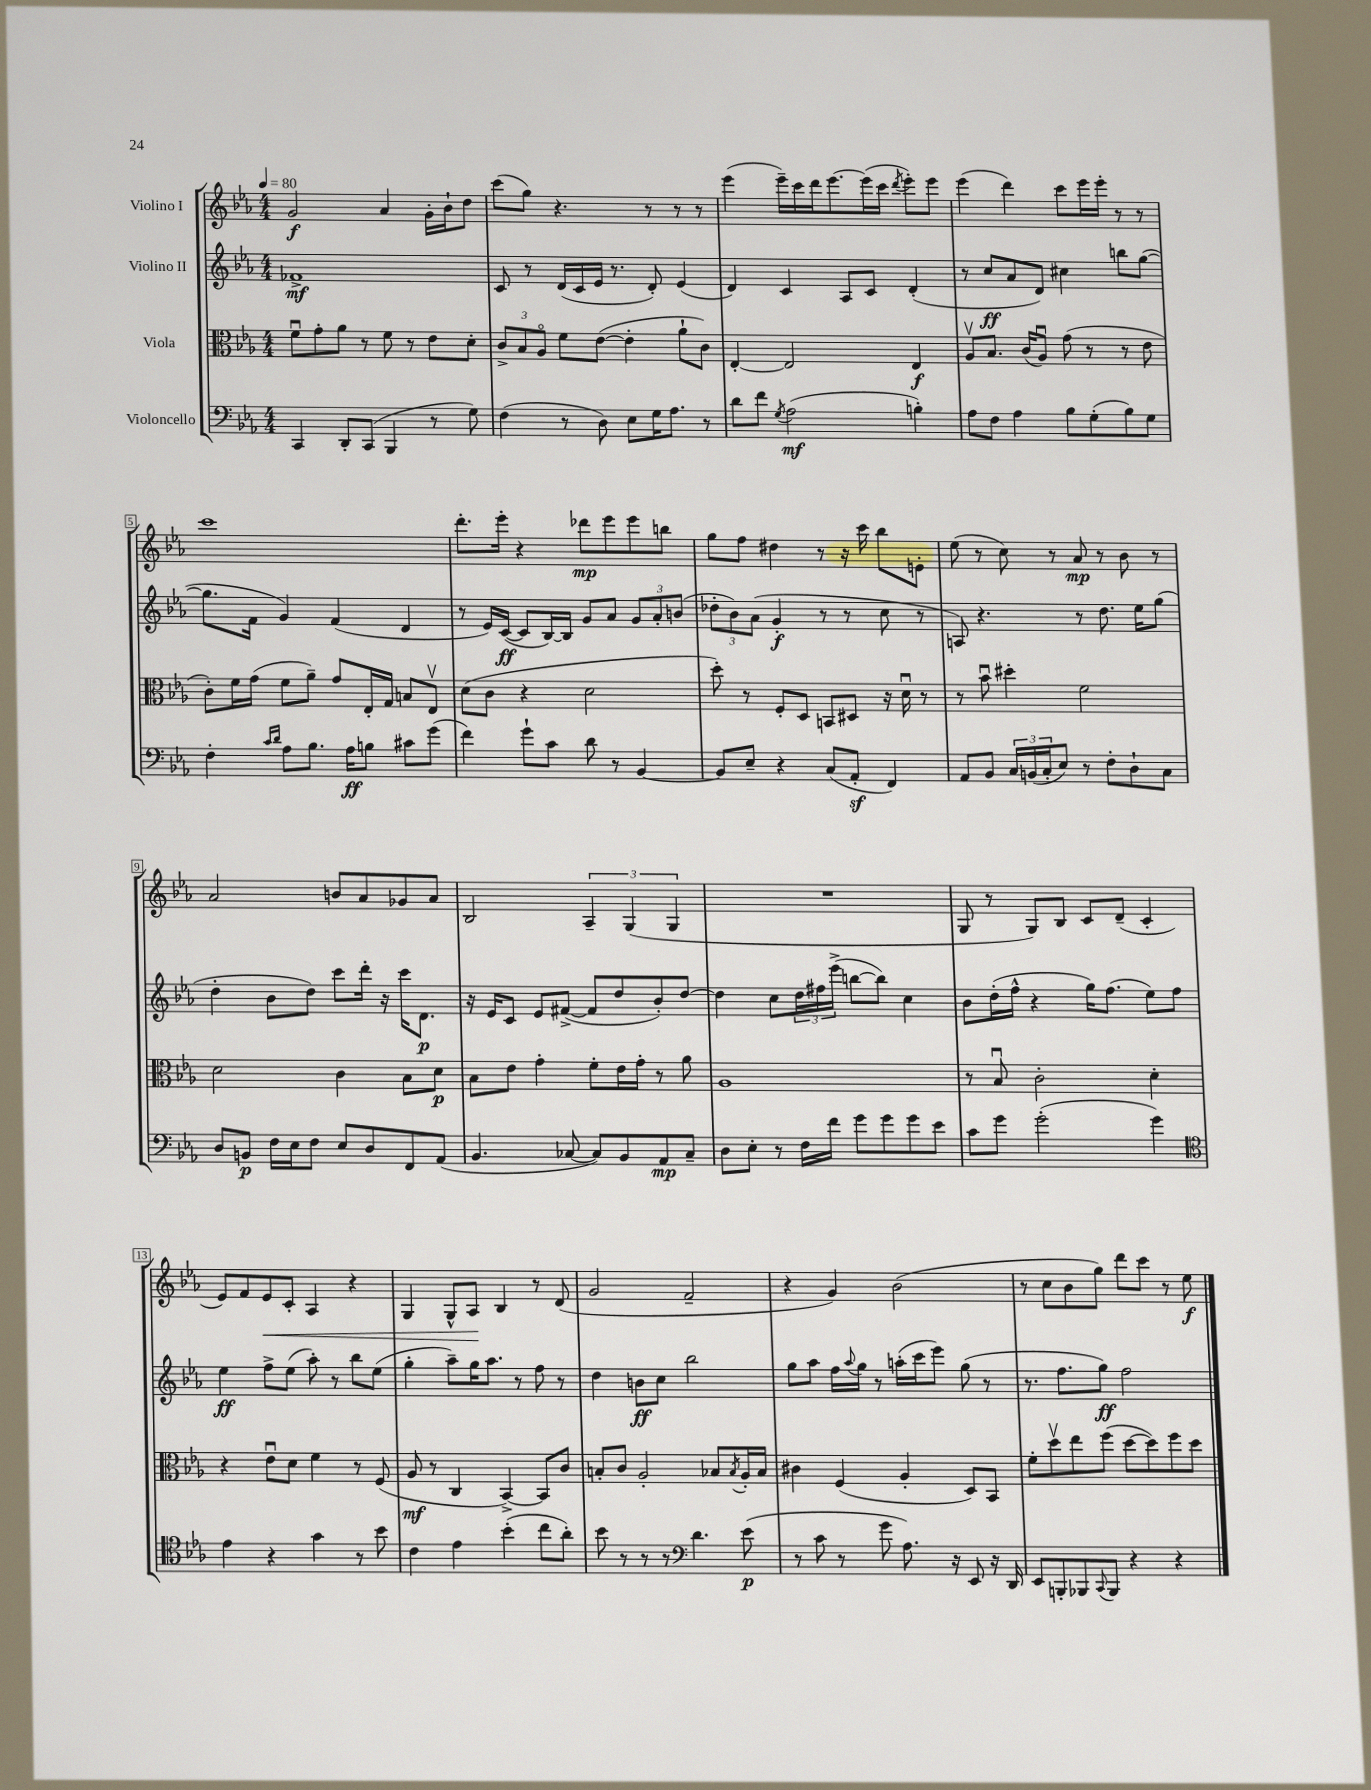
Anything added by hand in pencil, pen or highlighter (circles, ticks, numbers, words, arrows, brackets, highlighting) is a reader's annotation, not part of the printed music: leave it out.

**kern	**dynam	**kern	**dynam	**kern	**dynam	**kern	**dynam
*part4	*part4	*part3	*part3	*part2	*part2	*part1	*part1
*staff4	*staff4	*staff3	*staff3	*staff2	*staff2	*staff1	*staff1
*I"Violoncello	*	*I"Viola	*	*I"Violino II	*	*I"Violino I	*
*clefF4	*	*clefC3	*	*clefG2	*	*clefG2	*
*k[b-e-a-]	*	*k[b-e-a-]	*	*k[b-e-a-]	*	*k[b-e-a-]	*
*M4/4	*	*M4/4	*	*M4/4	*	*M4/4	*
*MM80	*	*MM80	*	*MM80	*	*MM80	*
=1	=1	=1	=1	=1	=1	=1	=1
4CC/	.	8fu\L	.	1f-X^	mf	2g/	f
.	.	8g'\	.	.	.	.	.
8DD'/L	.	8a-\J	.	.	.	.	.
(8CC/J	.	8r	.	.	.	.	.
4BBB-/	.	8f\	.	.	.	4a-/	.
.	.	8r	.	.	.	.	.
8r	.	8e-\L	.	.	.	16g'\LL	.
.	.	.	.	.	.	16b-`\J	.
8G\)	.	8d'\J	.	.	.	8dd\J	.
=2	=2	=2	=2	=2	=2	=2	=2
(4F\	.	12c^/L	.	8c/	.	(8ccc\L	.
.	.	12B-/	.	.	.	.	.
.	.	.	.	8r	.	8gg\J)	.
.	.	12A-/J	.	.	.	.	.
8r	.	8f\L	.	(16d/LL	.	4.r	.
.	.	.	.	16c/	.	.	.
8D\)	.	([8e-\J	.	16e-/JJ	.	.	.
.	.	.	.	8.r	.	.	.
8E-\L	.	4e-'\]	.	.	.	.	.
16G\K	.	.	.	8d'/)	.	8r	.
8.A-\J	.	.	.	.	.	.	.
.	.	8a-`\L	.	(4e-/	.	8r	.
8r	.	8c\J)	.	.	.	8r	.
=3	=3	=3	=3	=3	=3	=3	=3
8d\L	.	[4E-'/	.	4d/)	.	(4eee-\	.
8f\J	.	.	.	.	.	.	.
8qG/	.	.	.	.	.	.	.
(2A-\	mf	2E-/]	.	4c/	.	16eee-~\LL)	.
.	.	.	.	.	.	16ccc\	.
.	.	.	.	.	.	16ddd\J	.
.	.	.	.	.	.	[8.eee-\	.
.	.	.	.	8A-/L	.	.	.
.	.	.	.	8c/J	.	(16eee-\L]	.
.	.	.	.	.	.	16ccc\JJ	.
.	.	.	.	.	.	8qddd/	.
4Bn'\)	.	4E-/	f	(4d'/	.	8eee-'\L)	.
.	.	.	.	.	.	8eee-\J	.
=4	=4	=4	=4	=4	=4	=4	=4
8A-\L	.	8A-v/L	.	8r	.	(4eee-\	.
8F\J	.	8.B-/J	.	8cc/L	ff	.	.
4A-\	.	.	.	8a-/	.	4ddd\)	.
.	.	(16c/KL	.	.	.	.	.
.	.	8A-u/J)	.	8d/J)	.	.	.
8B-\L	.	(8g\	.	4cc#X\	.	8ccc\L	.
(8G'\	.	8r	.	.	.	16eee-\L	.
.	.	.	.	.	.	16eee-'\JJ	.
8B-\)	.	8r	.	8bbn\L	.	8r	.
8G\J	.	8e-\	.	([8gg\J	.	8r	.
!!LO:LB:g=z
=5	=5	=5	=5	=5	=5	=5	=5
4F'\	.	8c'\L)	.	8.gg\L]	.	1ccc	.
.	.	16f\L	.	.	.	.	.
.	.	(16g\JJ	.	16f\Jk	.	.	.
16qqc/LL	.	.	.	.	.	.	.
16qqd/JJ	.	.	.	.	.	.	.
8A-\L	.	8f\L	.	4g/)	.	.	.
8.B-\J	.	8a-~\J)	.	.	.	.	.
.	.	8g/L	.	(4f/	.	.	.
16A-\KL	ff	.	.	.	.	.	.
8Bn\J	.	16E-'/L	.	.	.	.	.
.	.	16G/JJ	.	.	.	.	.
8c#X\L	.	8Bn/L	.	4d/	.	.	.
(8g\J	.	8E-v/J	.	.	.	.	.
=6	=6	=6	=6	=6	=6	=6	=6
4f\)	.	(8d\L	.	8r	.	8.ddd'\L	.
.	.	8c\J	.	16e-/LL)	.	.	.
.	.	.	.	([16c/JJ	ff	16eee-'\Jk	.
8g`\L	.	4r	.	8c/L]	.	4r	.
8c\J	.	.	.	[16B-/L)	.	.	.
.	.	.	.	16B-/JJ]	.	.	.
8d\	.	2d\	.	8g/L	.	8ddd-X\L	mp
8r	.	.	.	8a-/J	.	8eee-\	.
[4BB-/	.	.	.	12g/L	.	8eee-\	.
.	.	.	.	12a-'/	.	.	.
.	.	.	.	.	.	8bbn\J	.
.	.	.	.	(12bn/J	.	.	.
=7	=7	=7	=7	=7	=7	=7	=7
8BB-/L]	.	8dd'\)	.	12dd-X'\L	.	8gg\L	.
.	.	.	.	12b-\)	.	.	.
8E-~/J	.	8r	.	.	.	8ff\J	.
.	.	.	.	(12a-\J	.	.	.
4r	.	8F'/L	.	4g'/	f	4dd#X\	.
.	.	8D/J	.	.	.	.	.
(8C/L	.	8BBn/L	.	8r	.	8r	.
8AA-z'/J	.	8D#X/J	.	8r	.	16r	.
.	.	.	.	.	.	16ccc\	.
4FF/)	.	16r	.	8cc\	.	8bb-\L	.
.	.	16du\	.	.	.	.	.
.	.	8r	.	8r	.	8en'\J	.
=8	=8	=8	=8	=8	=8	=8	=8
8AA-/L	.	8r	.	8An/)	.	(8ee-\	.
8BB-/J	.	8b-u\	.	4.r	.	8r	.
24C/LL	.	4dd#X'\	.	.	.	8cc\)	.
(24BBn/	.	.	.	.	.	.	.
24C'/J	.	.	.	.	.	.	.
8E-/J)	.	.	.	.	.	8r	.
8r	.	2f\	.	8r	.	8a-/	mp
8F'\L	.	.	.	8.dd\	.	8r	.
8D`\	.	.	.	.	.	8b-\	.
.	.	.	.	16ee-\KL	.	.	.
8C\J	.	.	.	(8gg\J	.	8r	.
!!LO:LB:g=z
=9	=9	=9	=9	=9	=9	=9	=9
8D/L	.	2d\	.	4dd'\	.	2a-/	.
8BBn/J	p	.	.	.	.	.	.
16F\LL	.	.	.	8b-\L	.	.	.
16E-\J	.	.	.	.	.	.	.
8F\J	.	.	.	8dd\J)	.	.	.
8E-/L	.	4c\	.	8ccc\L	.	8bn/L	.
8D/	.	.	.	16ddd'\Jk	.	8a-/	.
.	.	.	.	16r	.	.	.
8FF/	.	8B-\L	.	16ccc\KL	.	8g-X/	.
.	.	.	.	8.d\J	p	.	.
(8AA-/J	.	8d\J	p	.	.	8a-/J	.
=10	=10	=10	=10	=10	=10	=10	=10
4.BB-/	.	8B-\L	.	16r	.	2B-/	.
.	.	.	.	16e-/KL	.	.	.
.	.	8e-\J	.	8c/J	.	.	.
.	.	4g'\	.	8e-/L	.	.	.
[8C-X/	.	.	.	([8f#X^/J	.	.	.
8C-/L])	.	8f'\L	.	8f#/L]	.	6A-~/	.
8BB-/	.	16e-\L	.	8dd/	.	.	.
.	.	.	.	.	.	(6G/	.
.	.	16g'\JJ	.	.	.	.	.
8AA-/	mp	8r	.	8b-'/)	.	.	.
.	.	.	.	.	.	6G/	.
8C-~/J	.	8a-\	.	[8dd/J	.	.	.
=11	=11	=11	=11	=11	=11	=11	=11
8D\L	.	1A-	.	4dd\]	.	1r	.
8E-'\J	.	.	.	.	.	.	.
8r	.	.	.	8cc\L	.	.	.
16F\LL	.	.	.	24dd\L	.	.	.
.	.	.	.	24ff#X\	.	.	.
16f\JJ	.	.	.	.	.	.	.
.	.	.	.	(24eee-^\JJ	.	.	.
8g\L	.	.	.	[8bbn\L	.	.	.
8g\	.	.	.	8bb\J])	.	.	.
8g\	.	.	.	4cc\	.	.	.
8e-\J	.	.	.	.	.	.	.
=12	=12	=12	=12	=12	=12	=12	=12
8c\L	.	8r	.	8b-\L	.	8G/	.
8g\J	.	8B-u/	.	(16dd'\L	.	8r	.
.	.	.	.	16ff^^\JJ	.	.	.
(2g'\	.	2c'\	.	4r	.	8G/L)	.
.	.	.	.	.	.	8B-/J	.
.	.	.	.	16gg\KL)	.	8c/L	.
.	.	.	.	(8.ff\J	.	.	.
.	.	.	.	.	.	(8d~/J	.
4g\)	.	4d'\	.	8ee-\L)	.	4c'/	.
.	.	.	.	8ff\J	.	.	.
!!LO:LB:g=z
=13	=13	=13	=13	=13	=13	=13	=13
*clefC4	*	*	*	*	*	*	*
4e-\	.	4r	.	4ee-\	ff	8e-/L)	.
.	.	.	.	.	.	8f/	.
!	!	!	!	!	!	!	!LO:HP:b
4r	.	8e-u\L	.	8ff^\L	.	8e-/	<
.	.	8d\J	.	(8ee-\J	.	8c'/J	.
4g\	.	4f\	.	8aa-'\)	.	4A-/	.
.	.	.	.	8r	.	.	.
8r	.	8r	.	8bb-\L	.	4r	.
8b-\	.	(8F/	.	(8ee-\J	.	.	.
=14	=14	=14	=14	=14	=14	=14	=14
4c\	.	8A-/	mf	4gg'\	.	4G/	.
.	.	8r	.	.	.	.	.
4e-\	.	4C/	.	8aa-~\L)	.	8G^^/L	.
.	.	.	.	16gg\K	.	8A-/J	.
.	.	.	.	8.aa-\J	.	.	.
(4b-'\	.	[4BB-^/)	.	.	.	4B-/	[
.	.	.	.	8r	.	.	.
8cc\L	.	8BB-/L]	.	8ff\	.	8r	.
8a-'\J)	.	8c/J	.	8r	.	(8d/	.
=15	=15	=15	=15	=15	=15	=15	=15
8b-\	.	8Bn'/L	.	4dd\	.	2g/	.
8r	.	8c/J	.	.	.	.	.
8r	.	2A-'/	.	8bn\L	ff	.	.
8r	.	.	.	8cc\J	.	.	.
*clefF4	*	*	*	*	*	*	*
4.d\	.	.	.	2bb-\	.	2f~/	.
.	.	8B-X/L	.	.	.	.	.
.	.	8qB-/	.	.	.	.	.
(8e-\	p	16A-'/L	.	.	.	.	.
.	.	16B-/JJ	.	.	.	.	.
=16	=16	=16	=16	=16	=16	=16	=16
8r	.	4c#X\	.	8gg\L	.	4r	.
8c\	.	.	.	8aa-\J	.	.	.
8r	.	(4F/	.	16ff\LL	.	4g/)	.
.	.	.	.	8qqaa-/	.	.	.
.	.	.	.	16gg\JJ	.	.	.
8g\	.	.	.	8r	.	.	.
8.A-\)	.	4A-'/	.	(16aan'\LL	.	(2b-\	.
.	.	.	.	16ccc\J	.	.	.
.	.	.	.	8eee-\J)	.	.	.
16r	.	.	.	.	.	.	.
8EE-/	.	8D/L)	.	(8gg\	.	.	.
16r	.	8BB-/J	.	8r	.	.	.
16DD/	.	.	.	.	.	.	.
=17	=17	=17	=17	=17	=17	=17	=17
8EE-/L	.	8f'\L	.	8.r	.	8r	.
8BBBn'/	.	8ddv\	.	.	.	8cc\L	.
.	.	.	.	8.ff\L	.	.	.
8BBB-X/	.	8ee-\	.	.	.	8b-\	.
8qqCC/	.	.	.	.	.	.	.
8BBB-/J	.	(8ff\J	.	8gg\J)	ff	8gg\J)	.
4r	.	[8dd\L	.	2ff\	.	8ddd\L	.
.	.	8dd\])	.	.	.	8ccc\J	.
4r	.	8ff\	.	.	.	8r	.
.	.	8dd\J	.	.	.	8ee-\	f
==	==	==	==	==	==	==	==
*-	*-	*-	*-	*-	*-	*-	*-
